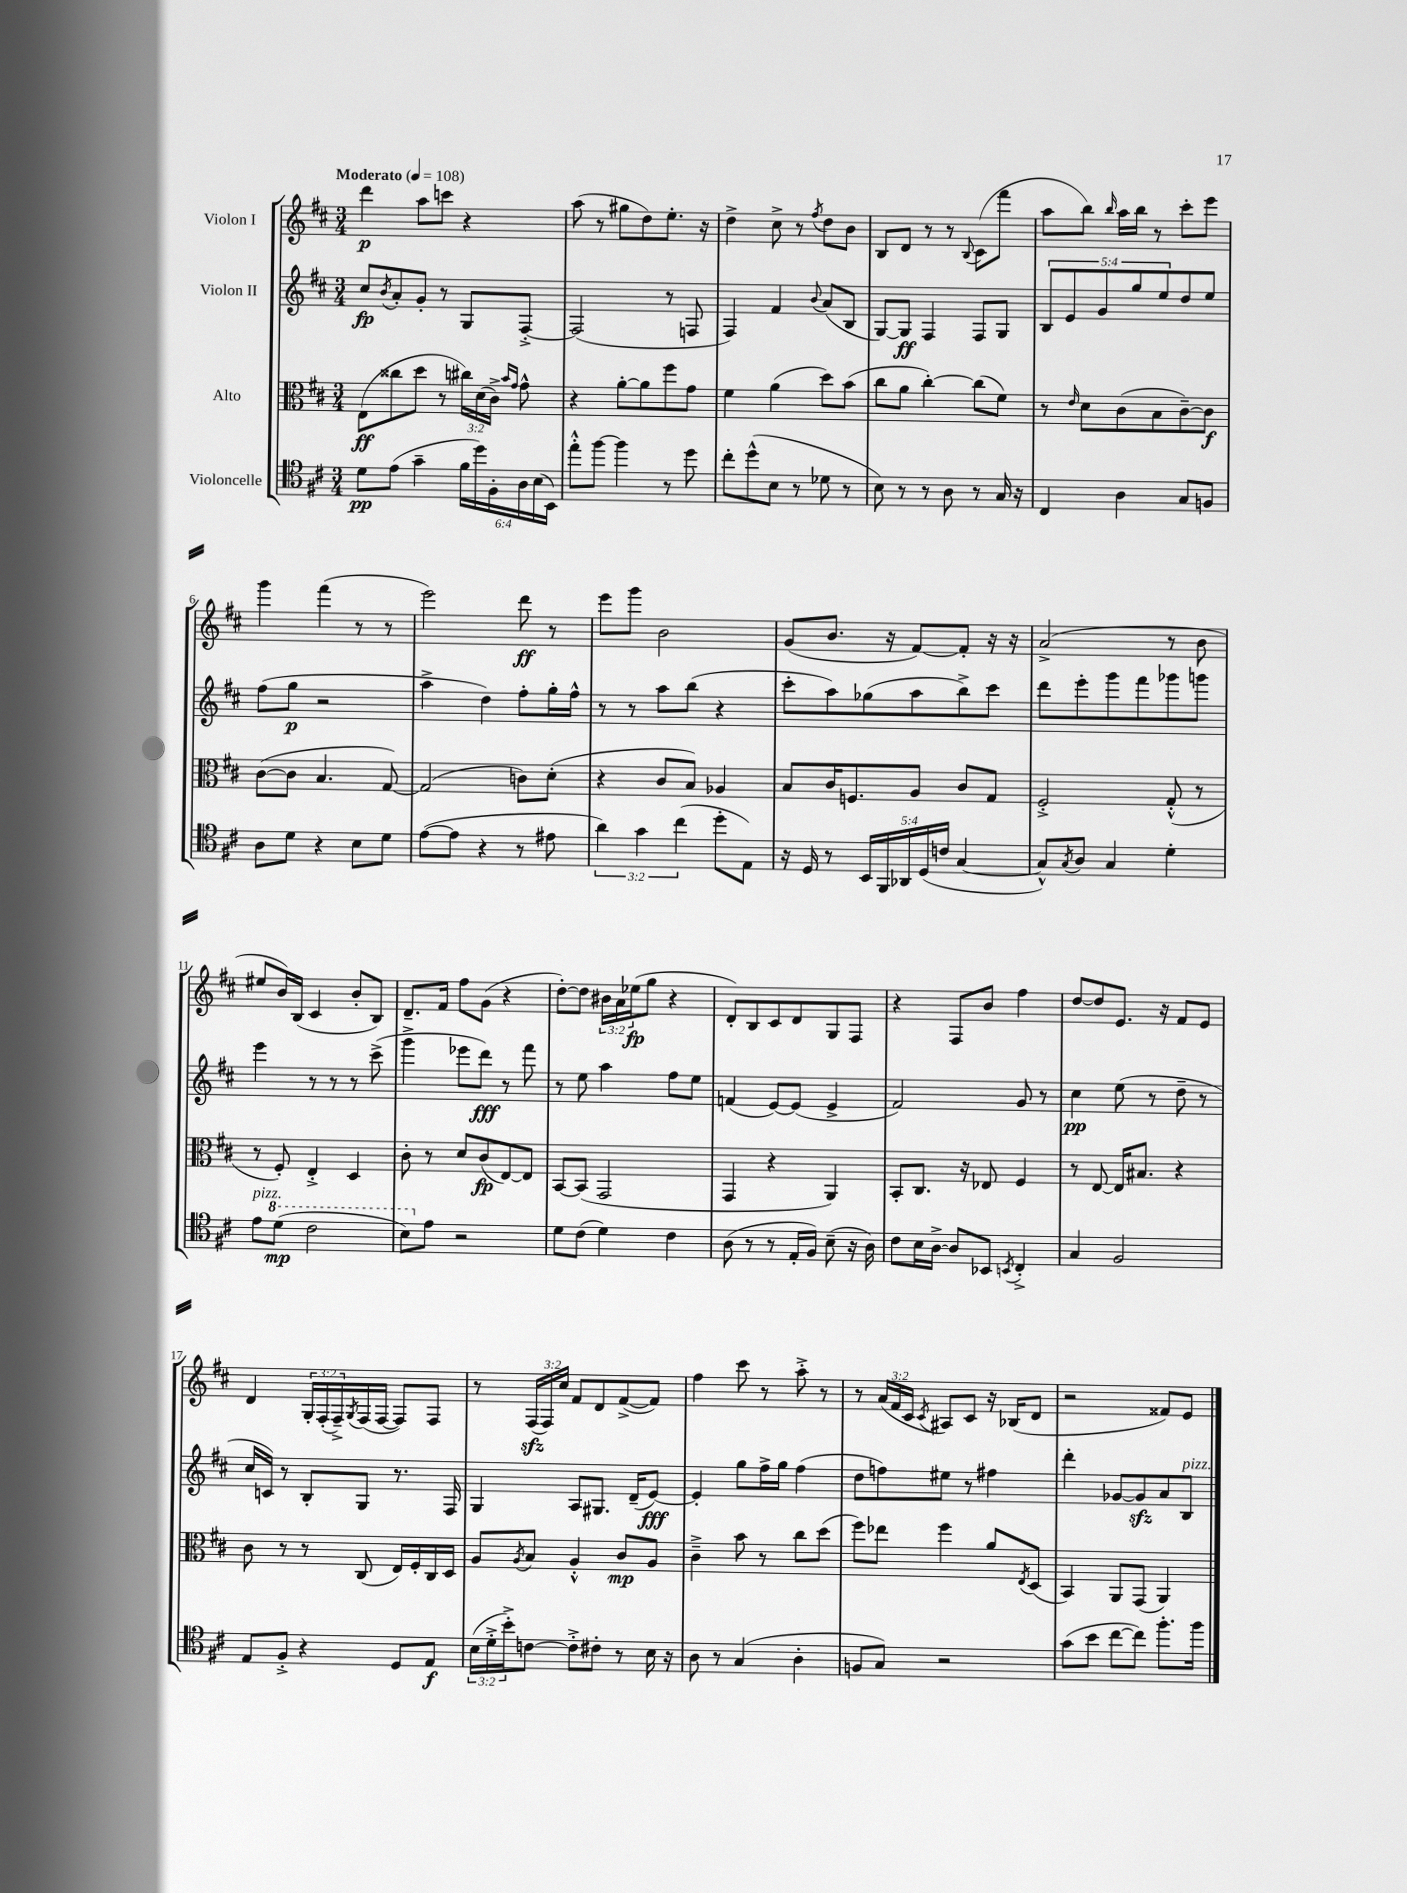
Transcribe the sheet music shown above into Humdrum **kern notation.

**kern	**dynam	**kern	**dynam	**kern	**dynam	**kern	**dynam
*part4	*part4	*part3	*part3	*part2	*part2	*part1	*part1
*staff4	*staff4	*staff3	*staff3	*staff2	*staff2	*staff1	*staff1
*I"Violoncelle	*	*I"Alto	*	*I"Violon II	*	*I"Violon I	*
*clefC4	*	*clefC3	*	*clefG2	*	*clefG2	*
*k[f#c#]	*	*k[f#c#]	*	*k[f#c#]	*	*k[f#c#]	*
*M3/4	*	*M3/4	*	*M3/4	*	*M3/4	*
*MM108	*	*MM108	*	*MM108	*	*MM108	*
=1	=1	=1	=1	=1	=1	=1	=1
!	!	!	!	!	!	!LO:TX:a:B:t=Moderato	!
8d\L	pp	(8E\L	ff	8cc#/L	fp	4ddd\	p
.	.	.	.	8qb/	.	.	.
(8e\J	.	8cc##X\	.	8a'/	.	.	.
4g~\	.	8dd\J	.	8g'/J	.	8aa\L	.
.	.	8r	.	8r	.	8cccn\J	.
24f#\LL	.	24cc#X\LL)	.	8G/L	.	4r	.
24dd\)	.	(24d\	.	.	.	.	.
24F#'\	.	24c#^\JJ)	.	.	.	.	.
.	.	16qqb/LL	.	.	.	.	.
.	.	16qqg/JJ	.	.	.	.	.
24A\	.	8g^^\	.	[8F#'^/J	.	.	.
(24B\	.	.	.	.	.	.	.
24BB\JJ)	.	.	.	.	.	.	.
=2	=2	=2	=2	=2	=2	=2	=2
8ee'^^\L	.	4r	.	(2F#/]	.	(8aa\	.
[8ff#\J	.	.	.	.	.	8r	.
4ff#\]	.	[8a'\L	.	.	.	8gg#X\L	.
.	.	8a\]	.	.	.	8dd\)	.
8r	.	8ff#\	.	8r	.	8.ee'\J	.
8dd\	.	8g\J	.	8Fn/	.	.	.
.	.	.	.	.	.	16r	.
=3	=3	=3	=3	=3	=3	=3	=3
8cc#'\L	.	4f#\	.	4F#/)	.	4dd^\	.
(8dd^^\	.	.	.	.	.	.	.
8B\J	.	(4a\	.	4f#/	.	8cc#^\	.
8r	.	.	.	.	.	8r	.
.	.	.	.	8qqb/	.	8qff#/	.
8d-X\	.	8dd\L)	.	(8a/L	.	8dd\L	.
8r	.	(8b\J	.	8B/J	.	8b\J	.
=4	=4	=4	=4	=4	=4	=4	=4
8B\)	.	8cc#\L	.	[8G/L)	.	8B/L	.
8r	.	8a\J	.	8G/J]	ff	8d/J	.
8r	.	[4cc#'\)	.	4F#/	.	8r	.
8A\	.	.	.	.	.	8r	.
.	.	.	.	.	.	8qqB/	.
8r	.	(8cc#\L]	.	8F#/L	.	(8c#\L	.
16G/	.	8f#\J)	.	8G/J	.	8fff#\J	.
16r	.	.	.	.	.	.	.
=5	=5	=5	=5	=5	=5	=5	=5
4C#/	.	8r	.	10B/L	.	8aa\L	.
.	.	.	.	10e/	.	.	.
.	.	16qqe/	.	.	.	.	.
.	.	8d\L	.	.	.	8bb\J)	.
.	.	.	.	10g/	.	.	.
.	.	.	.	.	.	16qqbb/	.
4A\	.	(8c#\	.	.	.	16aa\LL	.
.	.	.	.	10gg/	.	.	.
.	.	.	.	.	.	16bb\JJ	.
.	.	8B\	.	.	.	8r	.
.	.	.	.	10ee/	.	.	.
8G/L	.	[8c#~\)	.	8dd/	.	8ccc#'\L	.
8Fn/J	.	8c#\J]	f	8ee/J	.	8eee\J	.
!!LO:LB:g=z
=6	=6	=6	=6	=6	=6	=6	=6
8A\L	.	([8c#\L	.	(8ff#\L	.	4ggg\	.
8d\J	.	8c#\J]	.	8gg\J	p	.	.
4r	.	4.B/	.	2r	.	(4fff#\	.
8B\L	.	.	.	.	.	8r	.
8d\J	.	[8G/)	.	.	.	8r	.
=7	=7	=7	=7	=7	=7	=7	=7
([8e\L	.	(2G/]	.	4aa^\	.	2eee\)	.
8e\J]	.	.	.	.	.	.	.
4r	.	.	.	4dd\)	.	.	.
8r	.	8cn\L)	.	8ff#'\L	.	8ddd\	ff
8e#X\	.	(8d'\J	.	16gg'\L	.	8r	.
.	.	.	.	16ff#^^\JJ	.	.	.
=8	=8	=8	=8	=8	=8	=8	=8
6a\)	.	4r	.	8r	.	8eee\L	.
.	.	.	.	8r	.	8ggg\J	.
6g\	.	.	.	.	.	.	.
.	.	8c#/L	.	8aa\L	.	2b\	.
(6cc#\	.	.	.	.	.	.	.
.	.	8B/J)	.	(8bb\J	.	.	.
8dd'\L	.	4A-X/	.	4r	.	.	.
8E\J)	.	.	.	.	.	.	.
=9	=9	=9	=9	=9	=9	=9	=9
16r	.	8B/L	.	8ccc#'\L	.	(8g/L	.
16D/	.	.	.	.	.	.	.
8r	.	16c#/K	.	8aa\)	.	8.b/J	.
.	.	8.Fn/	.	.	.	.	.
20BB/LL	.	.	.	(8gg-X\	.	.	.
20FF#/	.	.	.	.	.	.	.
.	.	.	.	.	.	16r	.
20AA-X/	.	.	.	.	.	.	.
.	.	8A/J	.	8aa\	.	[8f#/L)	.
(20D/	.	.	.	.	.	.	.
20cn/JJ	.	.	.	.	.	.	.
[4G/	.	8c#/L	.	8bb^\)	.	8f#'/J]	.
.	.	8G/J	.	8ccc#\J	.	16r	.
.	.	.	.	.	.	16r	.
=10	=10	=10	=10	=10	=10	=10	=10
8G^^/L])	.	2F#'^/	.	8ddd\L	.	(2a^/	.
8qG/	.	.	.	.	.	.	.
8A/J	.	.	.	8eee'\	.	.	.
4G/	.	.	.	8ggg\	.	.	.
.	.	.	.	8fff#\	.	.	.
4d'\	.	(8G'^^/	.	8ggg-X\	.	8r	.
.	.	8r	.	8gggn\J	.	8b\	.
!!LO:LB:g=z
=11	=11	=11	=11	=11	=11	=11	=11
!LO:TX:a:i:t=pizz.	!	!	!	!	!	!	!
8e\L	.	8r	.	4eee\	.	8ee#X/L	.
*8va	*	*	*	*	*	*	*
(8dd\J	mp	8F#'/)	.	.	.	16b/L)	.
.	.	.	.	.	.	(16B/JJ	.
2cc#\	.	4E'^/	.	8r	.	4c#/	.
.	.	.	.	8r	.	.	.
.	.	4D/	.	8r	.	8b'/L	.
.	.	.	.	(8ccc#^\	.	8B/J)	.
=12	=12	=12	=12	=12	=12	=12	=12
8b\L)	.	8c#'\	.	4ggg^\	.	8.d~/L	.
*X8va	*	*	*	*	*	*	*
8e\J	.	8r	.	.	.	.	.
.	.	.	.	.	.	16f#/Jk	.
2r	.	8d/L	.	8eee-X\L	.	8ff#\L	.
.	.	(8c#/	fp	8ddd\J)	fff	(8g\J	.
.	.	[8E/)	.	8r	.	4r	.
.	.	8E/J]	.	8fff#\	.	.	.
=13	=13	=13	=13	=13	=13	=13	=13
8d\L	.	[8BB/L	.	8r	.	[8dd'\L)	.
(8c#\J	.	(8BB/J]	.	8ee\	.	8dd\J]	.
4d\)	.	2GG/	.	4aa\	.	24b#X\LL	.
.	.	.	.	.	.	24a\	.
.	.	.	.	.	.	(24ee-X\J	fp
.	.	.	.	.	.	8gg\J	.
4c#\	.	.	.	8ff#\L	.	4r	.
.	.	.	.	8ee\J	.	.	.
=14	=14	=14	=14	=14	=14	=14	=14
(8A\	.	4GG/	.	(4fn/	.	8d'/L)	.
8r	.	.	.	.	.	8B/	.
8r	.	4r	.	[8e/L)	.	8c#/	.
16E'/LL	.	.	.	(8e/J]	.	8d/	.
16F#/JJ)	.	.	.	.	.	.	.
(8B~\	.	4AA/)	.	4e^/	.	8G/	.
16r	.	.	.	.	.	8F#/J	.
16A\)	.	.	.	.	.	.	.
=15	=15	=15	=15	=15	=15	=15	=15
8c#\L	.	8BB'/L	.	2f#/)	.	4r	.
16B\L	.	8.C#/J	.	.	.	.	.
[16A^\JJ	.	.	.	.	.	.	.
8A/L]	.	.	.	.	.	8F#/L	.
.	.	16r	.	.	.	.	.
8BB-X/J	.	8E-X/	.	.	.	8b/J	.
8qBBn/	.	.	.	.	.	.	.
4C#'^/	.	4F#/	.	8g/	.	4ff#\	.
.	.	.	.	8r	.	.	.
=16	=16	=16	=16	=16	=16	=16	=16
4G/	.	8r	.	4cc#\	pp	[8dd/L	.
.	.	[8E/	.	.	.	8dd/]	.
2F#/	.	16E/KL]	.	(8ee\	.	8.e/J	.
.	.	8.B#X/J	.	.	.	.	.
.	.	.	.	8r	.	.	.
.	.	.	.	.	.	16r	.
.	.	4r	.	8dd~\	.	8f#/L	.
.	.	.	.	8r	.	8e/J	.
!!LO:LB:g=z
=17	=17	=17	=17	=17	=17	=17	=17
8E/L	.	8c#\	.	16cc#/LL	.	4d/	.
.	.	.	.	16cn/JJ)	.	.	.
8F#'^/J	.	8r	.	8r	.	.	.
4r	.	8r	.	8B'/L	.	24G'/LL	.
.	.	.	.	.	.	(24F#'/	.
.	.	.	.	.	.	24F#~^/)	.
.	.	.	.	.	.	8qG/	.
.	.	(8C#/	.	8G/J	.	(16F#/	.
.	.	.	.	.	.	[16F#/JJ	.
8D/L	.	16E/LL)	.	8.r	.	8F#/L])	.
.	.	16F#'/	.	.	.	.	.
8E/J	f	16C#/	.	.	.	8F#/J	.
.	.	16D/JJ	.	16F#/	.	.	.
=18	=18	=18	=18	=18	=18	=18	=18
(24B\LL	.	8A/L	.	4G/	.	8r	.
24d'^\	.	.	.	.	.	.	.
24b'^\J)	.	.	.	.	.	.	.
.	.	8qA/	.	.	.	.	.
[8cn\J	.	8B/J	.	.	.	(24F#zz/LL	.
.	.	.	.	.	.	24F#/)	.
.	.	.	.	.	.	24cc#/JJ	.
8c'^\L]	.	4A'^^/	.	8A/L	.	8f#/L	.
8c#X'\J	.	.	.	8.G#X/J	.	8d/	.
8r	.	8c#/L	mp	.	.	([8f#^/	.
.	.	.	.	(16d~/KL	.	.	.
16B\	.	8A/J	.	[8e/J)	fff	8f#/J])	.
16r	.	.	.	.	.	.	.
=19	=19	=19	=19	=19	=19	=19	=19
8A\	.	4c#~^\	.	4e'/]	.	4ff#\	.
8r	.	.	.	.	.	.	.
(4G/	.	8b\	.	8gg\L	.	8ccc#\	.
.	.	8r	.	16ff#^\L	.	8r	.
.	.	.	.	16gg\JJ	.	.	.
4A'\	.	8cc#\L	.	(4ff#\	.	8aa'^\	.
.	.	(8dd\J	.	.	.	8r	.
=20	=20	=20	=20	=20	=20	=20	=20
8Fn/L	.	8ff#\L)	.	8dd\L	.	8r	.
8G/J)	.	8ee-X\J	.	8ffn\)	.	(24a/LL	.
.	.	.	.	.	.	24f#/	.
.	.	.	.	.	.	24c#/JJ	.
.	.	.	.	.	.	8qc#/	.
2r	.	4ff#\	.	8ee#X\J	.	8A#X/L)	.
.	.	.	.	8r	.	8c#/J	.
.	.	8a/L	.	4ff#X\	.	16r	.
.	.	.	.	.	.	(16B-X/KL	.
.	.	8qE/	.	.	.	.	.
.	.	(8D/J	.	.	.	8d/J	.
=21	=21	=21	=21	=21	=21	=21	=21
(8g\L	.	4BB/)	.	4ddd'\	.	2r	.
8b\J	.	.	.	.	.	.	.
[8cc#\L	.	8AA/L	.	[8g-X/L	.	.	.
8cc#\J])	.	(8GG/J	.	8g-zz/]	.	.	.
8.ff#'\L	.	4AA/)	.	8a/	.	8f##X/L)	.
!	!	!	!	!LO:TX:a:i:t=pizz.	!	!	!
.	.	.	.	8B/J	.	8e/J	.
16ff#\Jk	.	.	.	.	.	.	.
==	==	==	==	==	==	==	==
*-	*-	*-	*-	*-	*-	*-	*-
